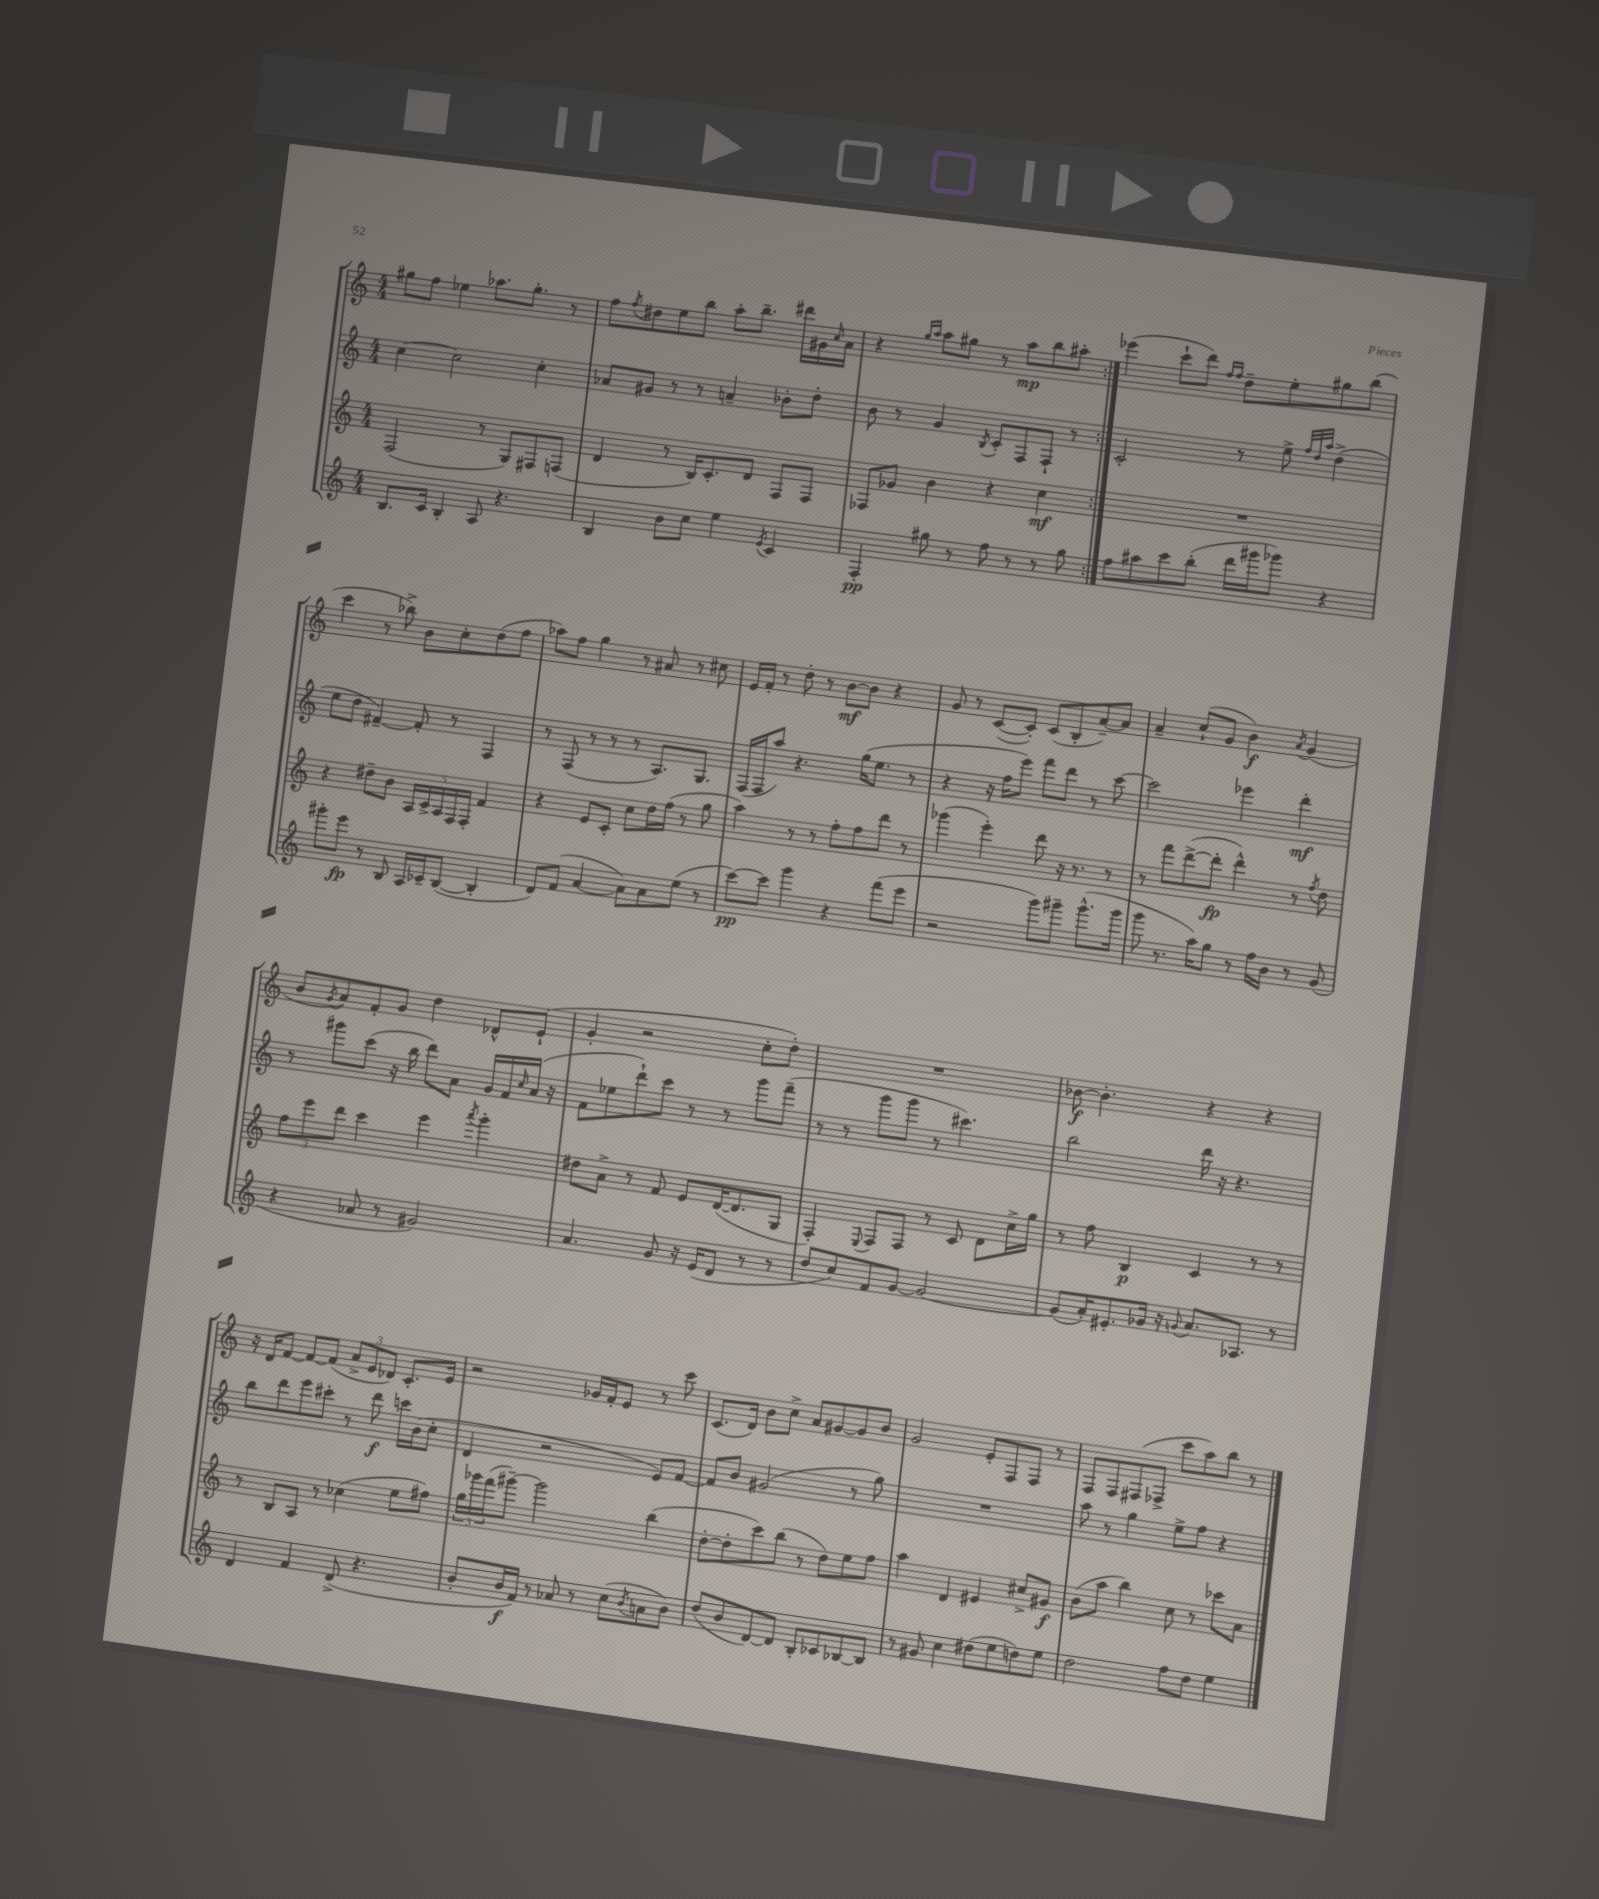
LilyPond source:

<<
\new StaffGroup <<
\new Staff = "s0" {
    \clef treble \key c \major \numericTimeSignature \time 4/4
    \repeat volta 2 { gis''8 f''8 ees''4 aes''8. gis''8.-. r8 |
    f''8 \acciaccatura { f''8 } dis''8 e''8 b''8 a''8-. b''8.-- dis'''16 gis'16 \grace { c''16 } a'16 |
    r4 \grace { g''16 a''16 } a''8 gis''8 r8 a''8\mp b''8 ais''8-. | }
    ees'''4( c'''8-! d'''8) \grace { f''16 f''16 } d''8-- e''8-. gis''8 b''8( |
    c'''4 r8 bes''8->) b'8 c''8-. d''8( f''8 |
    aes''8) f''8 g''4 r8 ais'8 r8 cis''8 |
    e'16 f'16-. r8 d''8-. r8 b'8~\mf b'8 r4 |
    g'8 r8 c'8~( c'8-.) c'8( b8-. a'8~--) a'8 |
    a'4-- c''8-!( g'8 b'4\f) \acciaccatura { a'8 } g'4( |
    b'8 \acciaccatura { g'8 } a'8) f'8-. g'8 d''4 des'8-^ e'8-!( |
    g'4-. r2 c''8-. d''8-.) |
    R1 |
    bes'8~\f bes'4.-. r4 r4 |
    r16 d'16 f'8~ f'8~ f'8( \tuplet 3/2 { a'8-> e'8 des'8) } c'8.-. e'16 |
    r2 ges'16 f'16-. e'8 r8 c'''8 |
    c'8.( d'16) b'8 c''8-> a'8 gis'8~ gis'8 b'8 |
    g'2 e'8-. f8 f8 r8 |
    f8 f8 fis8( fes8-> c'''8 a''8) b''8 r8 \bar "|." |
}
\new Staff = "s1" {
    \clef treble \key c \major \numericTimeSignature \time 4/4
    \repeat volta 2 { c''4~ c''2 c''4-. |
    aes'8 gis'8 r8 r8 a'4-- bes'8-. d''8-. |
    b'8 r8 g'4 \acciaccatura { b8 } c'8-. f8 f8-! r8 | }
    c'2-. r8 e''8-> \grace { f''32 d''32 a''32 } d''4->( |
    e''8 d''8 fis'4~--) fis'8-. r8 f4 |
    r8 f8( r8 r8 r8 a8.) g8. |
    f16( f16 a''8) r4. g''16( e''8. r8 |
    r4 r16 f''16 e'''8) f'''8 d'''8 r8 c'''8~ |
    c'''2 ees'''4 d'''4-.\mf |
    r8 gis'''8 c'''8( r16 b''16 d'''8) a'8 g'16 f'16 \grace { c''16 } a'16( r16 |
    f'8 ees''8 d'''8-!) c'''8 r8 r8 g'''8 f'''8--( |
    r8 r8 g'''8 g'''8 r8 cis'''4.) |
    b''2 d'''16 r16 r4. |
    b''8 d'''8 e'''8 cis'''8-. r8 d'''8\f c'''16 b'16( c''8-. |
    d'4 r2 e'8) f'8~ |
    f'8 b'8 gis'2( r8 g''8) |
    R1 |
    a''8 r8 g''4 e''8-> f''8 r4 \bar "|." |
}
\new Staff = "s2" {
    \clef treble \key c \major \numericTimeSignature \time 4/4
    \repeat volta 2 { f2( r8 g8) fis8 f8( |
    d'4 r8 b16) c'8.-. d'8 f8 f8 |
    fes8 ges'8 b'4 r4 c''4\mf | }
    R1 |
    r4 dis''8-- b'8 \tuplet 5/4 { a16 c'16-> a16 f16 f16-. } f'4 |
    r4 e'8 c'8-. c''8 d''16 f''16( r8 g''8 |
    a''4) r8 r8 f''8-. f''8 d'''8 r8 |
    ges'''4( e'''4-.) d'''8 r16 r8. r8 |
    r8 f'''8 d'''8~->( d'''8-.\fp d'''4-^) r8 \acciaccatura { f''8 } d''8 |
    \tuplet 3/2 { f''8 e'''8 d'''8 } c'''4 e'''4 \acciaccatura { a'''8 } g'''4-. |
    dis''8 a'8-> r8 f'8 e'8 d'16~( d'8. g8 |
    f4-.) \appoggiatura { e8 } f8 f8 r8 c'8 d'8 c''16-> g''16 |
    r8 f''8 b4\p c'4 r8 r8 |
    r8 b8 a8 r8 ces''4( e''8 fis''8) |
    \tuplet 3/2 { g''16 ges'''16 f'''16( } gis'''8~--) gis'''2 b''4( |
    d''8~-. d''8-. c'''8) b''8( r8 d''8) e''8 f''8 |
    a''4 d'4 eis'4 cis''8-> gis'8\f |
    b'8( a''8 b''4) c''8 r8 ces'''8 a'8 \bar "|." |
}
\new Staff = "s3" {
    \clef treble \key c \major \numericTimeSignature \time 4/4
    \repeat volta 2 { b8. c'16 b4-. a8 r4. |
    b4 b'8 c''8 e''4 \acciaccatura { e'8 } c'4 |
    f4-.\pp gis''8 r8 f''8 r8 r8 gis''8 | }
    f''8 ais''8 c'''8 b''8-.( d'''16 gis'''16 ges'''8) r4 |
    gis'''8-. e'''8\fp r8 b8 a16 ces'16-- b8~( b4-. |
    d'8) f'8( a'4~ a'8) a'8 e''8( r8 |
    c'''8~\pp) c'''8 g'''4 r4 f'''8( e'''8 |
    r2 g'''8) gis'''8-- gis'''8.-^( gis'''16 |
    g'''8 r8. a''16) g''8 r8 f''16 b'16 r8 g'8( |
    r4 aes'8 r8 gis'2) |
    a'4. g'8 r16 e'16( d'8 r8 r8 |
    d''8 c''8) f'8 g'8~ g'2~ |
    g'8( a'16-.) eis'8.-. ges'16 r16 \appoggiatura { g'8 } a'8. aes8. r8 |
    d'4 f'4 d'8->( r4. |
    b'8-. b'16\f f'16) r8 aes'8 r8 c''8( \acciaccatura { b'8 } a'8 b'8) |
    d''8( b'8 d'8~) d'8 b8-. ces'8 bes8~ bes8 |
    r8 gis'8 c''4 dis''8( e''8 d''8) e''8 |
    d''2 f''8 d''8 e''4 \bar "|." |
}
>>
>>
\layout { \context { \Score \remove "Bar_number_engraver" } }
